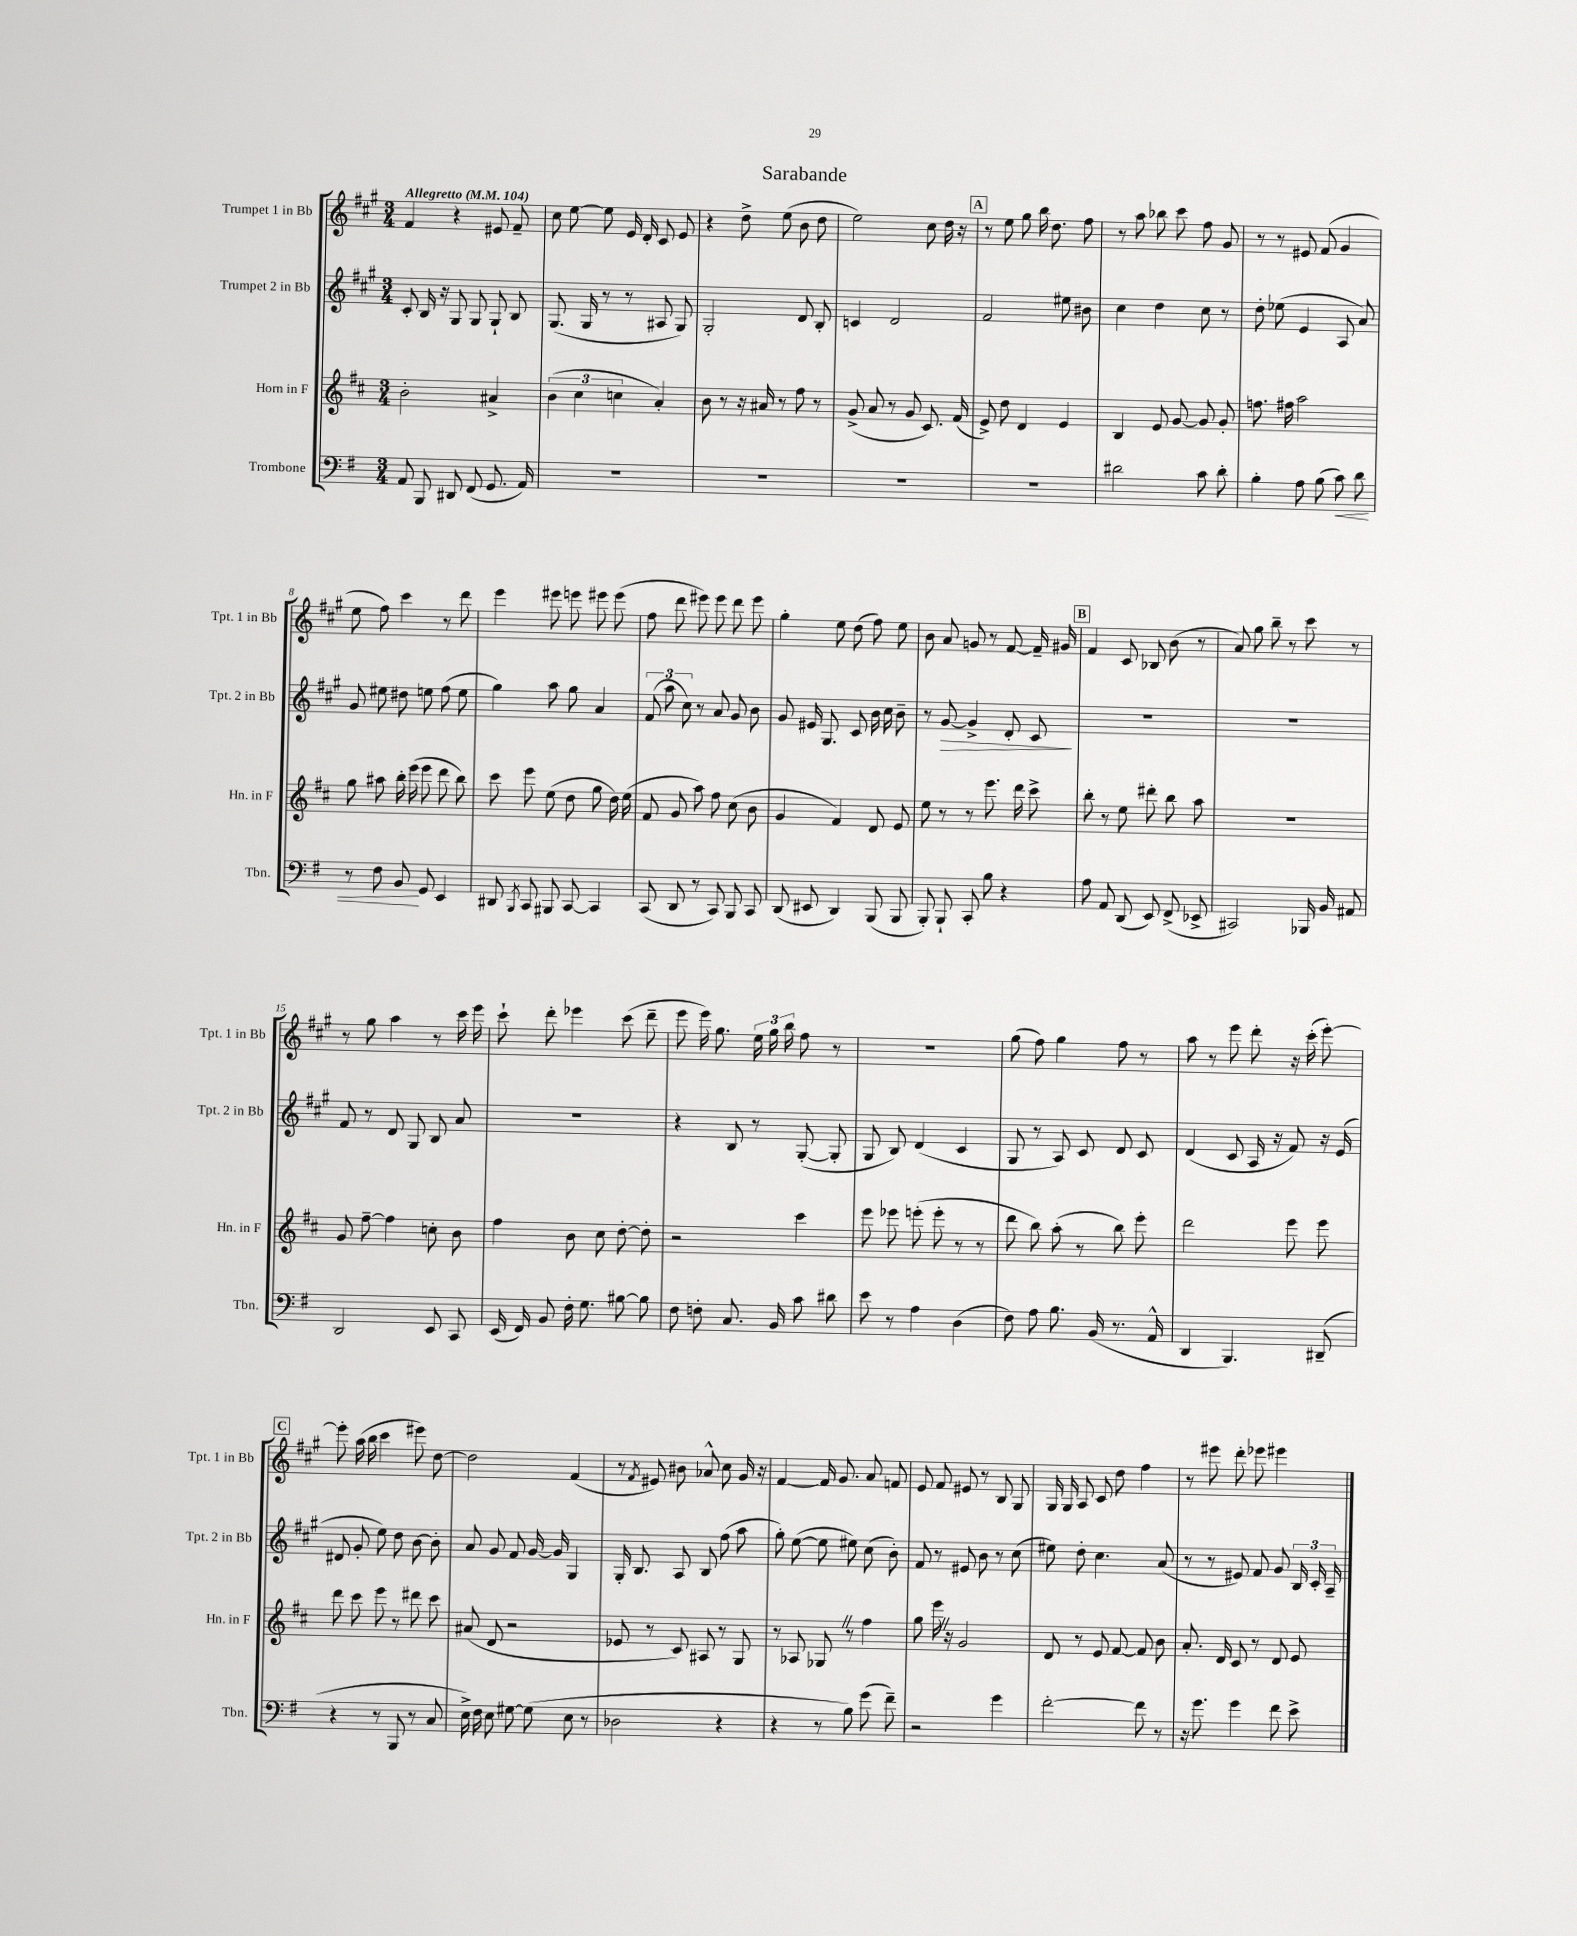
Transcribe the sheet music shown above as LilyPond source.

\header { title = "Sarabande" }
<<
\new StaffGroup <<
\new Staff = "s0" \with { instrumentName = "Trumpet 1 in Bb" shortInstrumentName = "Tpt. 1 in Bb" } {
    \clef treble \key a \major \numericTimeSignature \time 3/4 \tempo "Allegretto" 4 = 104
    \autoBeamOff fis'4 r4 eis'8 fis'8-- |
    cis''8 e''8~ e''8 e'16 d'16-. cis'8 e'8 |
    r4 d''8-> e''8( b'8 d''8 |
    e''2) cis''8 d''16 r16 |
    \mark \markup { \box "A" } r8 e''8 gis''8 b''16 d''8. fis''8 |
    r8 a''8 bes''8 cis'''8 fis''8 gis'8 |
    r8 r8 eis'8 fis'8( gis'4 |
    e''8 fis''8) cis'''4 r8 d'''8 |
    e'''4 eis'''8 e'''8 eis'''8 eis'''8( |
    fis''8 d'''8 eis'''8) eis'''8 d'''8 eis'''8 |
    gis''4-. e''8 d''8( fis''8) e''8 |
    b'8 a'8 g'8 r8 fis'8~ fis'16-- gis'16 |
    \mark \markup { \box "B" } fis'4 cis'8 bes8 b'8( r8 |
    a'8) gis''8 b''8-- r8 cis'''8 r8 |
    r8 gis''8 a''4 r8 cis'''16 e'''16 |
    cis'''8-! d'''8-. ees'''4 cis'''8( d'''8-- |
    e'''8 e'''16) gis''8. \tuplet 3/2 { e''16 gis''16 b''16 } fis''8 r8 |
    R2. |
    gis''8( fis''8) gis''4 fis''8 r8 |
    a''8 r8 e'''8 d'''8-. r16 cis'''16-.( e'''8~-.) |
    \mark \markup { \box "C" } e'''8-. a''16( b''16 cis'''4 eis'''8) d''8~ |
    d''2 fis'4( |
    r8 \acciaccatura { fis'8 } eis'8) bis'8 aes'8-^ cis''8 gis'16 r16 |
    fis'4~ fis'16 gis'8. a'8 f'8 |
    e'8 fis'8 eis'8 r8 b8 gis8 |
    gis16 gis16 a8 cis'8 d''8 fis''4 |
    r8 eis'''8 d'''8-. ees'''8 eis'''4 \bar "|." |
}
\new Staff = "s1" \with { instrumentName = "Trumpet 2 in Bb" shortInstrumentName = "Tpt. 2 in Bb" } {
    \clef treble \key a \major \numericTimeSignature \time 3/4
    \autoBeamOff cis'8-. b16 r16 gis8 gis8 gis8-! b8 |
    gis8.( gis16 r8 r8 ais8 gis8) |
    gis2-. d'8 b8-. |
    c'4 d'2 |
    \mark \markup { \box "A" } fis'2 eis''8 bis'8 |
    cis''4 d''4 cis''8 r8 |
    d''8-. ees''8( e'4 a8 a'8) |
    gis'8 eis''8 dis''8 e''8 fis''8( e''8 |
    gis''4) a''8 gis''8 a'4 |
    \tuplet 3/2 { fis'8( a''8 cis''8) } r8 a'8 gis'8 b'8 |
    gis'8 eis'16 gis8. cis'8 b'16 cis''16 b'8-- |
    r8 gis'8~\> gis'4-> d'8-. cis'8\! |
    \mark \markup { \box "B" } R2. |
    R2. |
    fis'8 r8 d'8 gis8 b8 a'8 |
    R2. |
    r4 b8 r8 gis8~-.( gis8-. |
    gis8 b8) d'4( cis'4 |
    gis8 r8 a8) cis'8 d'8 cis'8 |
    d'4( cis'8 a16 r16 fis'8) r16 e'16( |
    \mark \markup { \box "C" } dis'8 gis'8-. e''8) d''8 b'8~ b'8-. |
    a'8 gis'8 fis'8 gis'16~ gis'16 gis4 |
    gis16-. b8. a8 b8 fis''8( a''8 |
    gis''8-.) e''8~( e''8 eis''8) cis''8( b'8-.) |
    fis'8 r8 eis'8 b'8 r8 cis''8( |
    eis''8) d''8-. cis''4. a'8( |
    r8 r8 eis'8) fis'8 gis'8 \tuplet 3/2 { b16 cis'16-. a16-- } \bar "|." |
}
\new Staff = "s2" \with { instrumentName = "Horn in F" shortInstrumentName = "Hn. in F" } {
    \clef treble \key d \major \numericTimeSignature \time 3/4
    \autoBeamOff b'2-. ais'4-> |
    \tuplet 3/2 { b'4( cis''4 c''4 } a'4-.) |
    b'8 r8 r16 ais'16 r8 fis''8 r8 |
    g'8->( a'8 r8 g'8 cis'8.) fis'16( |
    \mark \markup { \box "A" } e'8->) d''8 d'4 e'4 |
    b4 e'8 g'8~ g'8 g'8-. |
    f''8. fis''16 a''2 |
    g''8 ais''8 b''16-. e'''16( e'''8 d'''8 b''8) |
    cis'''8 e'''8 e''8( d''8 g''8 d''16) e''16( |
    fis'8 g'8 a''8) fis''8 cis''8( b'8 |
    g'4 fis'4) d'8 e'8 |
    e''8 r8 r8 e'''8. d'''16 cis'''8-> |
    \mark \markup { \box "B" } b''8-. r8 e''8 dis'''8-. b''8 a''8 |
    R2. |
    g'8 fis''8~-- fis''4 c''8-. b'8 |
    fis''4 b'8 cis''8 d''8~-. d''8-. |
    r2 cis'''4 |
    e'''8 ees'''8 e'''8-.( e'''8-. r8 r8 |
    d'''8 b''8) a''8-.( r8 b''8) e'''8-. |
    d'''2 e'''8 e'''8 |
    \mark \markup { \box "C" } d'''8 cis'''8 e'''8 r8 dis'''8 cis'''8 |
    ais'8( d'8 r2 |
    ees'8 r8 cis'8) ais8 r8 g8 |
    r8 aes8 ges8 \once \override BreathingSign.text = \markup { \musicglyph "scripts.caesura.straight" } \breathe r8 fis''4 |
    g''8 e'''16 \once \override BreathingSign.text = \markup { \musicglyph "scripts.caesura.straight" } \breathe r16 g'2 |
    d'8 r8 e'8 fis'8~ fis'8 b'8 |
    a'8.-. d'16 cis'8 r8 d'8 e'8 \bar "|." |
}
\new Staff = "s3" \with { instrumentName = "Trombone" shortInstrumentName = "Tbn." } {
    \clef bass \key g \major \numericTimeSignature \time 3/4
    \autoBeamOff a,8 b,,8 dis,8 fis,8( g,8. a,16) |
    R2. |
    R2. |
    R2. |
    \mark \markup { \box "A" } R2. |
    dis'2 c'8 dis'8-. |
    b4-. a8 b8( c'8\<) d'8 |
    r8 fis8 b,8\! g,8 e,4 |
    dis,8 \acciaccatura { b,,8 } c,8 bis,,8 c,8~ c,4 |
    c,8( d,8 r8 c,8) b,,8 c,8 |
    d,8( eis,8 d,4) b,,8( b,,8 |
    b,,8-.) b,,8-! c,8-. b8 r4 |
    \mark \markup { \box "B" } a8 a,8 d,8( e,8) fis,8->( ees,8-> |
    cis,2) bes,,16 b,16 ais,8 |
    d,2 e,8 c,8 |
    e,16( fis,16) b,8 fis16-. g8. bis8~ bis8 |
    fis8 f8-. c8. b,16 c'8 dis'8 |
    e'8 r8 a4 d4( |
    fis8) a8 b8. b,16( r8. a,16-^ |
    d,4 b,,4.) dis,8--( |
    \mark \markup { \box "C" } r4 r8 b,,8 r8 c8 |
    e16->) fis16 e8 gis8~ gis8( e8 r8 |
    des2 r4 |
    r4 r8 b8) g'8( fis'8--) |
    r2 g'4 |
    fis'2~-. fis'8 r8 |
    r16 g'8. g'4 fis'8 e'8-> \bar "|." |
}
>>
>>
